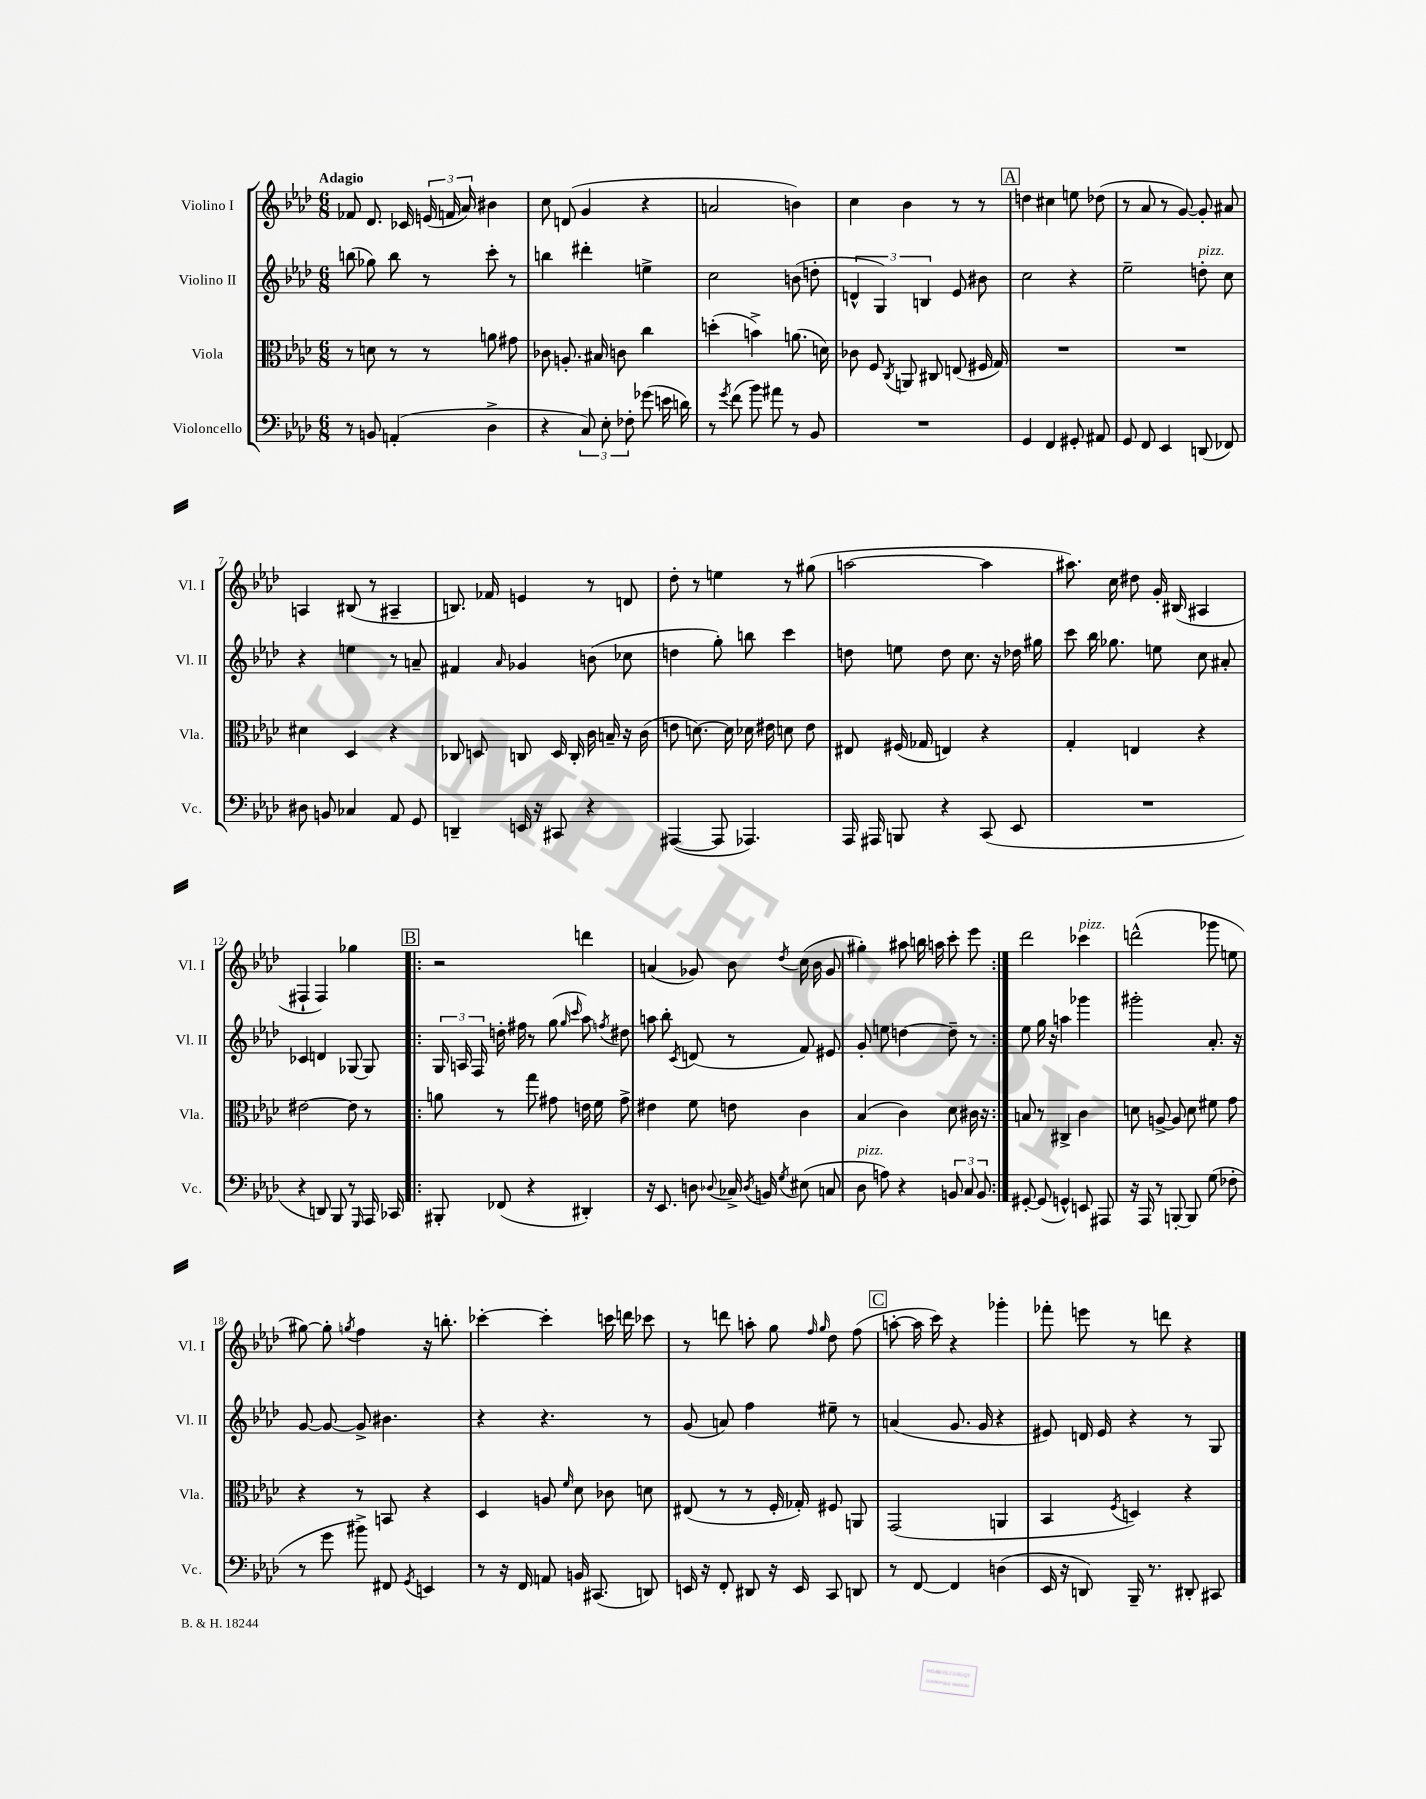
<<
\new StaffGroup <<
\new Staff = "s0" \with { instrumentName = "Violino I" shortInstrumentName = "Vl. I" } {
    \clef treble \key aes \major \numericTimeSignature \time 6/8 \tempo "Adagio"
    \autoBeamOff fes'8 des'8. ces'16 \tuplet 3/2 { e'16( f'16 aes'16) } bis'4 |
    c''8 d'8( g'4 r4 |
    a'2 b'4) |
    c''4 bes'4 r8 r8 |
    \mark \markup { \box "A" } d''4 cis''4 e''8 des''8( |
    r8 aes'8 r8 g'8~) g'8-. ais'8 |
    a4 bis8( r8 ais4-- |
    b8.) fes'16 e'4 r8 d'8 |
    des''8-. r8 e''4 r8 gis''8( |
    a''2~ a''4 |
    ais''8.) c''16 dis''8 g'16-. bis16( ais4 |
    fis4-! fis4) ges''4 |
    \repeat volta 2 { \mark \markup { \box "B" } r2 d'''4 |
    a'4( ges'8) bes'8 \acciaccatura { des''8 } c''16( bes'16 ges'8 |
    gis''4-.) ais''8 b''16 a''16 c'''8-. ees'''8 | }
    des'''2 ces'''4^\markup { \italic "pizz." } |
    d'''2-^( ges'''8 e''8 |
    gis''8~) gis''8-. \acciaccatura { g''8 } f''4 r16 b''8.-. |
    ces'''4~-. ces'''4-. c'''16 d'''16 ces'''8 |
    r8 d'''8 a''8-. g''8 \grace { f''16 g''16 } des''8 f''8( |
    \mark \markup { \box "C" } a''8~-. a''16 c'''16) r4 ges'''4-. |
    fes'''8-. e'''8 r8 d'''8 r4 \bar "|." |
}
\new Staff = "s1" \with { instrumentName = "Violino II" shortInstrumentName = "Vl. II" } {
    \clef treble \key aes \major \numericTimeSignature \time 6/8
    \autoBeamOff b''8( ges''8) b''8 r8 c'''8-. r8 |
    b''4 dis'''4-. e''4-> |
    c''2 b'8( d''8-. |
    \tuplet 3/2 { d'4-^ g4) b4 } ees'8 bis'8 |
    \mark \markup { \box "A" } c''2 r4 |
    ees''2-- d''8-.^\markup { \italic "pizz." } c''8 |
    r4 e''4 r8 a'8-- |
    fis'4 \grace { aes'16 } ges'4 b'8( ces''8 |
    d''4 g''8-.) b''8 c'''4 |
    d''8 e''8 d''8 c''8. r16 des''16 gis''16 |
    c'''8 bes''16 ges''8. e''8 c''8 ais'8-. |
    ces'4 d'4 ges8~ ges8 |
    \repeat volta 2 { \mark \markup { \box "B" } \tuplet 3/2 { g16 a16 f16 } d''16-. fis''16 r8 g''8( \grace { g''16 c'''16 } aes''8) \acciaccatura { f''8 } dis''8 |
    a''8 bes''8-. \acciaccatura { c'8 } d'8( r8 f'8) eis'8 |
    g'8-. e''8 d''4~ d''8-- r8 | }
    ees''8 g''16 r16 a''4 ges'''4 |
    gis'''2-. aes'8.-. r16 |
    g'8~ g'8~ g'8-> bis'4. |
    r4 r4. r8 |
    g'8( a'8) f''4 eis''8-- r8 |
    \mark \markup { \box "C" } a'4( g'8. g'16 r4 |
    eis'8) d'16 eis'16 r4 r8 g8 \bar "|." |
}
\new Staff = "s2" \with { instrumentName = "Viola" shortInstrumentName = "Vla." } {
    \clef alto \key aes \major \numericTimeSignature \time 6/8
    \autoBeamOff r8 d'8 r8 r8 a'8 gis'8 |
    ces'8 a8.-. bis16 c'8 c''4 |
    d''4-.( b'4->) a'8.( d'16) |
    ces'8 f8 \acciaccatura { c8 } a,8 cis8 e8( fis16 g16) |
    \mark \markup { \box "A" } R2. |
    R2. |
    dis'4 des4 r4 |
    ces8 d8 c8 d16 c16-. c'16 b16-- r16 c'16( |
    e'8 d'8.~) d'16 des'16 eis'16 d'8 eis'8 |
    eis8 fis16( ges16 e4) r4 |
    g4-. e4 r4 |
    eis'2~ eis'8 r8 |
    \repeat volta 2 { \mark \markup { \box "B" } a'8 r8 g''8 gis'8 e'16 f'16 gis'8-> |
    eis'4 f'8 e'8 c'4 |
    bes4( c'4) des'8 cis'16 r16 | }
    b8 r8 cis4-> c'4 |
    d'8 a8~-> a8 d'8 fis'8 g'8 |
    r4 r8 b,8 r4 |
    des4 a8 \grace { f'16 } des'8 ces'8 d'8 |
    eis8( r8 r8 f16-. ges16-.) fis8 a,8 |
    \mark \markup { \box "C" } g,2( a,4 |
    bes,4 \acciaccatura { f8 } d4) r4 \bar "|." |
}
\new Staff = "s3" \with { instrumentName = "Violoncello" shortInstrumentName = "Vc." } {
    \clef bass \key aes \major \numericTimeSignature \time 6/8
    \autoBeamOff r8 b,8 a,4-.( des4-> |
    r4 \tuplet 3/2 { c8) ees8-. fes8-. } ges'8( e'16 d'16) |
    r8 \acciaccatura { g'8 } f'8( bes'8) ais'8 r8 bes,8 |
    R2. |
    \mark \markup { \box "A" } g,4 f,4 gis,8-. ais,8 |
    g,8 f,8 ees,4 d,8( fes,8) |
    dis8 b,8 ces4 aes,8 g,8 |
    d,4-- e,16 r16 cis,8 r4 |
    ais,,4~( ais,,8 aes,,4.) |
    aes,,16 ais,,16 b,,8 r4 c,8( ees,8 |
    R2. |
    r4 d,8) bes,,8 r8 \grace { g,,16 } aes,,16 ces,16 |
    \repeat volta 2 { \mark \markup { \box "B" } bis,,8-. fes,8( r4 dis,4-.) |
    r16 ees,8. d8 \appoggiatura { des8 } ces16-> \acciaccatura { des8 } b,16 \acciaccatura { g8 } eis8( c8 |
    des8^\markup { \italic "pizz." } a8) r4 \tuplet 3/2 { b,8 c8 b,8 } | }
    gis,8~-. gis,8( g,4-^) e,8 ais,,8 |
    r16 aes,,16 r8 b,,8~-. b,,8 g8( fes8-. |
    r8 g'8 bis'8->) fis,8 \acciaccatura { g,8 } e,4 |
    r8 r16 f,16 a,8 b,16 cis,8.( d,8) |
    e,16 r16 f,8-. dis,8 r16 e,16 c,8 d,8 |
    \mark \markup { \box "C" } r8 f,8~ f,4 d4( |
    ees,16 r16 d,8) bes,,16-- r8. dis,8-. cis,8 \bar "|." |
}
>>
>>
